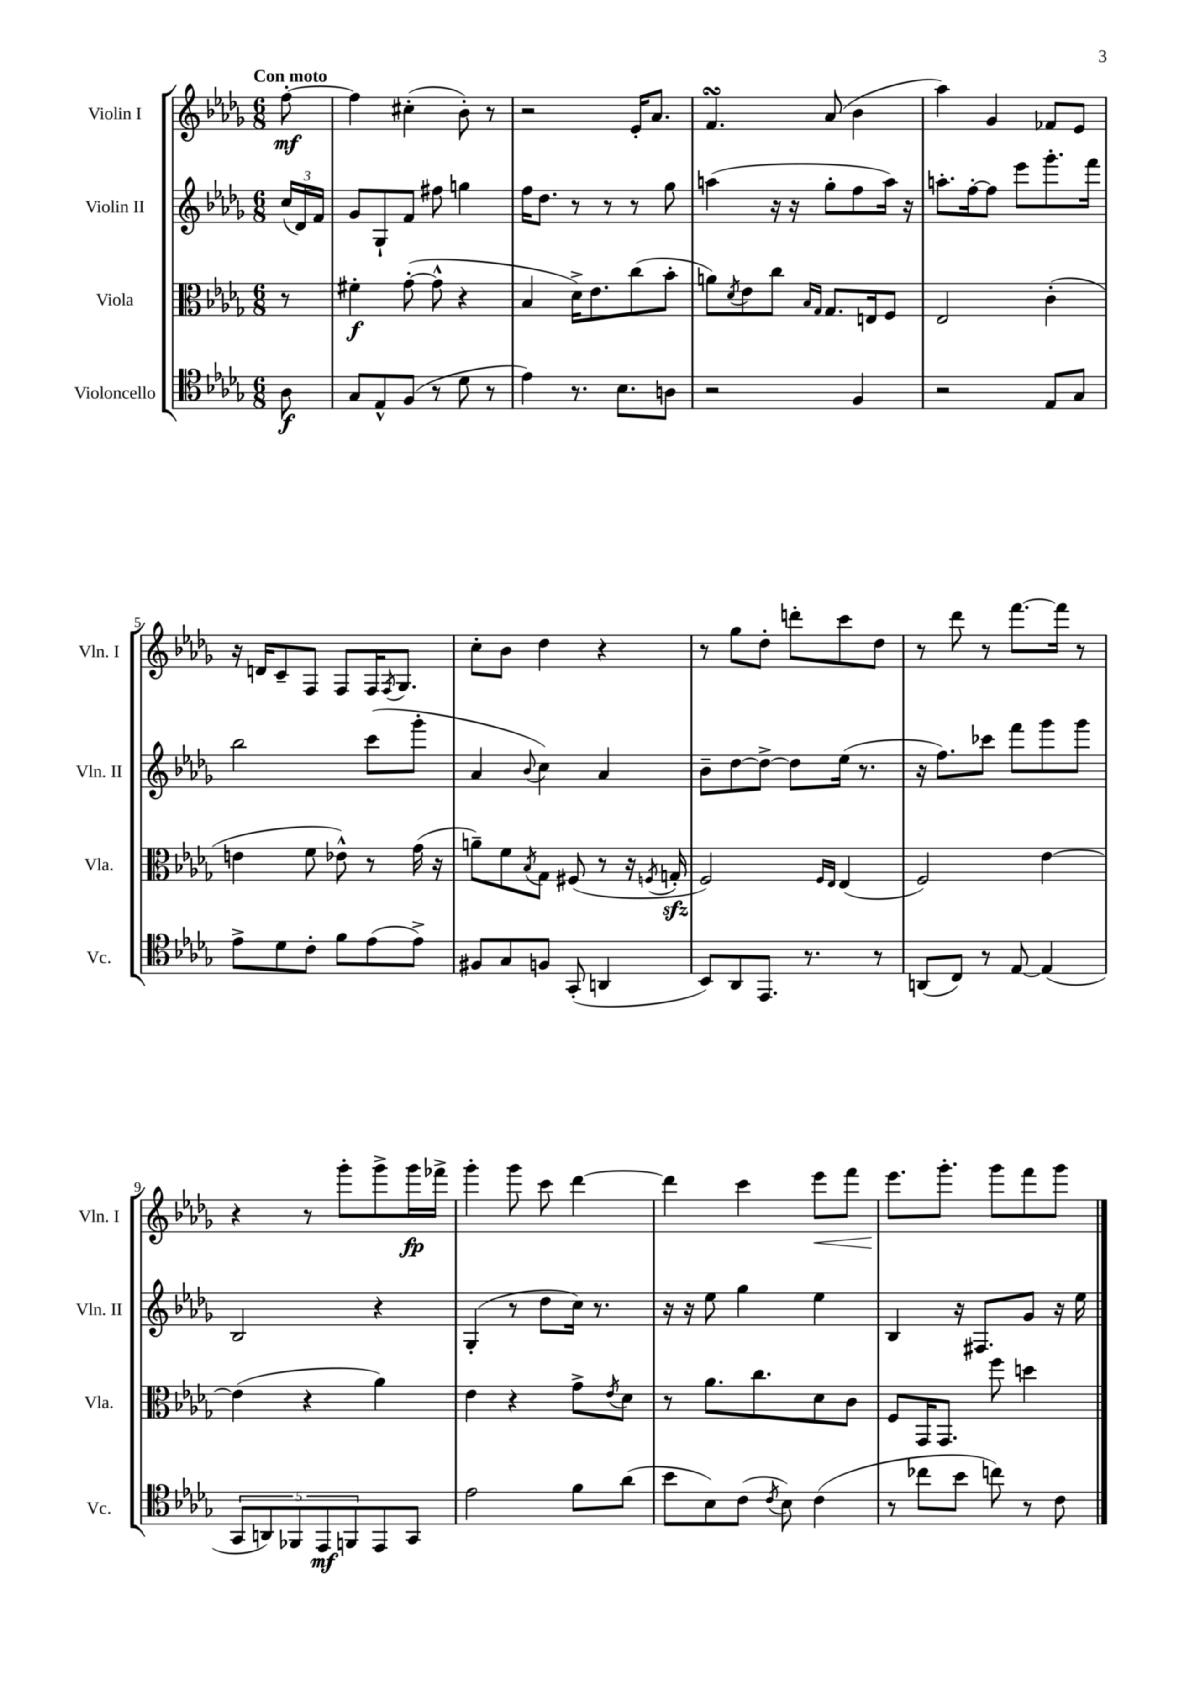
<<
\new StaffGroup <<
\new Staff = "s0" \with { instrumentName = "Violin I" shortInstrumentName = "Vln. I" } {
    \clef treble \key des \major \numericTimeSignature \time 6/8 \partial 8 \tempo "Con moto"
    f''8~-.\mf |
    f''4 cis''4-.( bes'8-.) r8 |
    r2 ees'16-. aes'8. |
    f'4.\turn aes'8( bes'4 |
    aes''4) ges'4 fes'8 ees'8 |
    r16 d'16 c'8-- f8 f8 f16 \acciaccatura { f8 } ges8. |
    c''8-. bes'8 des''4 r4 |
    r8 ges''8 des''8-. d'''8-. c'''8 des''8 |
    r8 des'''8 r8 f'''8.~ f'''16 r8 |
    r4 r8 ges'''8-. ges'''8-> ges'''16\fp fes'''16-> |
    ges'''4-. ges'''8 c'''8 des'''4~ |
    des'''4 c'''4 ees'''8\< f'''8 |
    ees'''8.\! ges'''8.-. ges'''8 f'''8 ges'''8 \bar "|." |
}
\new Staff = "s1" \with { instrumentName = "Violin II" shortInstrumentName = "Vln. II" } {
    \clef treble \key des \major \numericTimeSignature \time 6/8 \partial 8
    \tuplet 3/2 { c''16( des'16) f'16 } |
    ges'8 ges8-! f'8 fis''8 g''4 |
    f''16 des''8. r8 r8 r8 ges''8 |
    a''4( r16 r16 ges''8-. f''8 a''16) r16 |
    a''8.-. f''16~-. f''8 ees'''8 ges'''8.-. f'''16 |
    bes''2 c'''8( ges'''8-. |
    aes'4 \appoggiatura { bes'8 } c''4) aes'4 |
    bes'8-- des''8~ des''8~-> des''8 ees''16( r8. |
    r16 f''8.) ces'''8 f'''8 ges'''8 ges'''8 |
    bes2 r4 |
    ges4-.( r8 des''8 c''16) r8. |
    r16 r16 ees''8 ges''4 ees''4 |
    bes4 r16 fis8. ges'8 r16 ees''16 \bar "|." |
}
\new Staff = "s2" \with { instrumentName = "Viola" shortInstrumentName = "Vla." } {
    \clef alto \key des \major \numericTimeSignature \time 6/8 \partial 8
    r8 |
    fis'4-.\f ges'8~-.( ges'8-^ r4 |
    bes4 des'16->) ees'8. c''8( bes'8-. |
    a'8) \acciaccatura { des'8 } ees'8 c''8 \grace { bes16 ges16 } ges8. e16 f8 |
    ees2 c'4-.( |
    e'4 f'8 ees'8-^) r8 ges'16( r16 |
    a'8--) f'8 \acciaccatura { bes8 } ges8 fis8( r8 r16 \acciaccatura { f8 } g16-.\sfz |
    f2) \grace { f16 ees16 } ees4( |
    f2) ees'4~ |
    ees'4( r4 aes'4) |
    ees'4 r4 ges'8-> \acciaccatura { ees'8 } des'8 |
    r8 aes'8. c''8. des'8 c'8 |
    f8 ges,16 ges,8. f''8 d''4 \bar "|." |
}
\new Staff = "s3" \with { instrumentName = "Violoncello" shortInstrumentName = "Vc." } {
    \clef tenor \key des \major \numericTimeSignature \time 6/8 \partial 8
    aes8\f |
    ges8 ees8-^ f8( r8 des'8 r8 |
    ees'4) r8. bes8. a8 |
    r2 f4 |
    r2 ees8 ges8 |
    ees'8-> des'8 c'8-. f'8 ees'8( ees'8->) |
    fis8 ges8 f8 ges,8-.( a,4 |
    bes,8) aes,8 ees,8. r8. r8 |
    a,8( c8) r8 ees8~ ees4( |
    \tuplet 5/4 { ges,8 a,8) fes,8 ees,8\mf f,8 } ees,8 ges,8 |
    ees'2 f'8 aes'8( |
    bes'8 bes8) c'8( \acciaccatura { c'8 } bes8) c'4( |
    r8 ces''8 bes'8 c''8) r8 c'8 \bar "|." |
}
>>
>>
